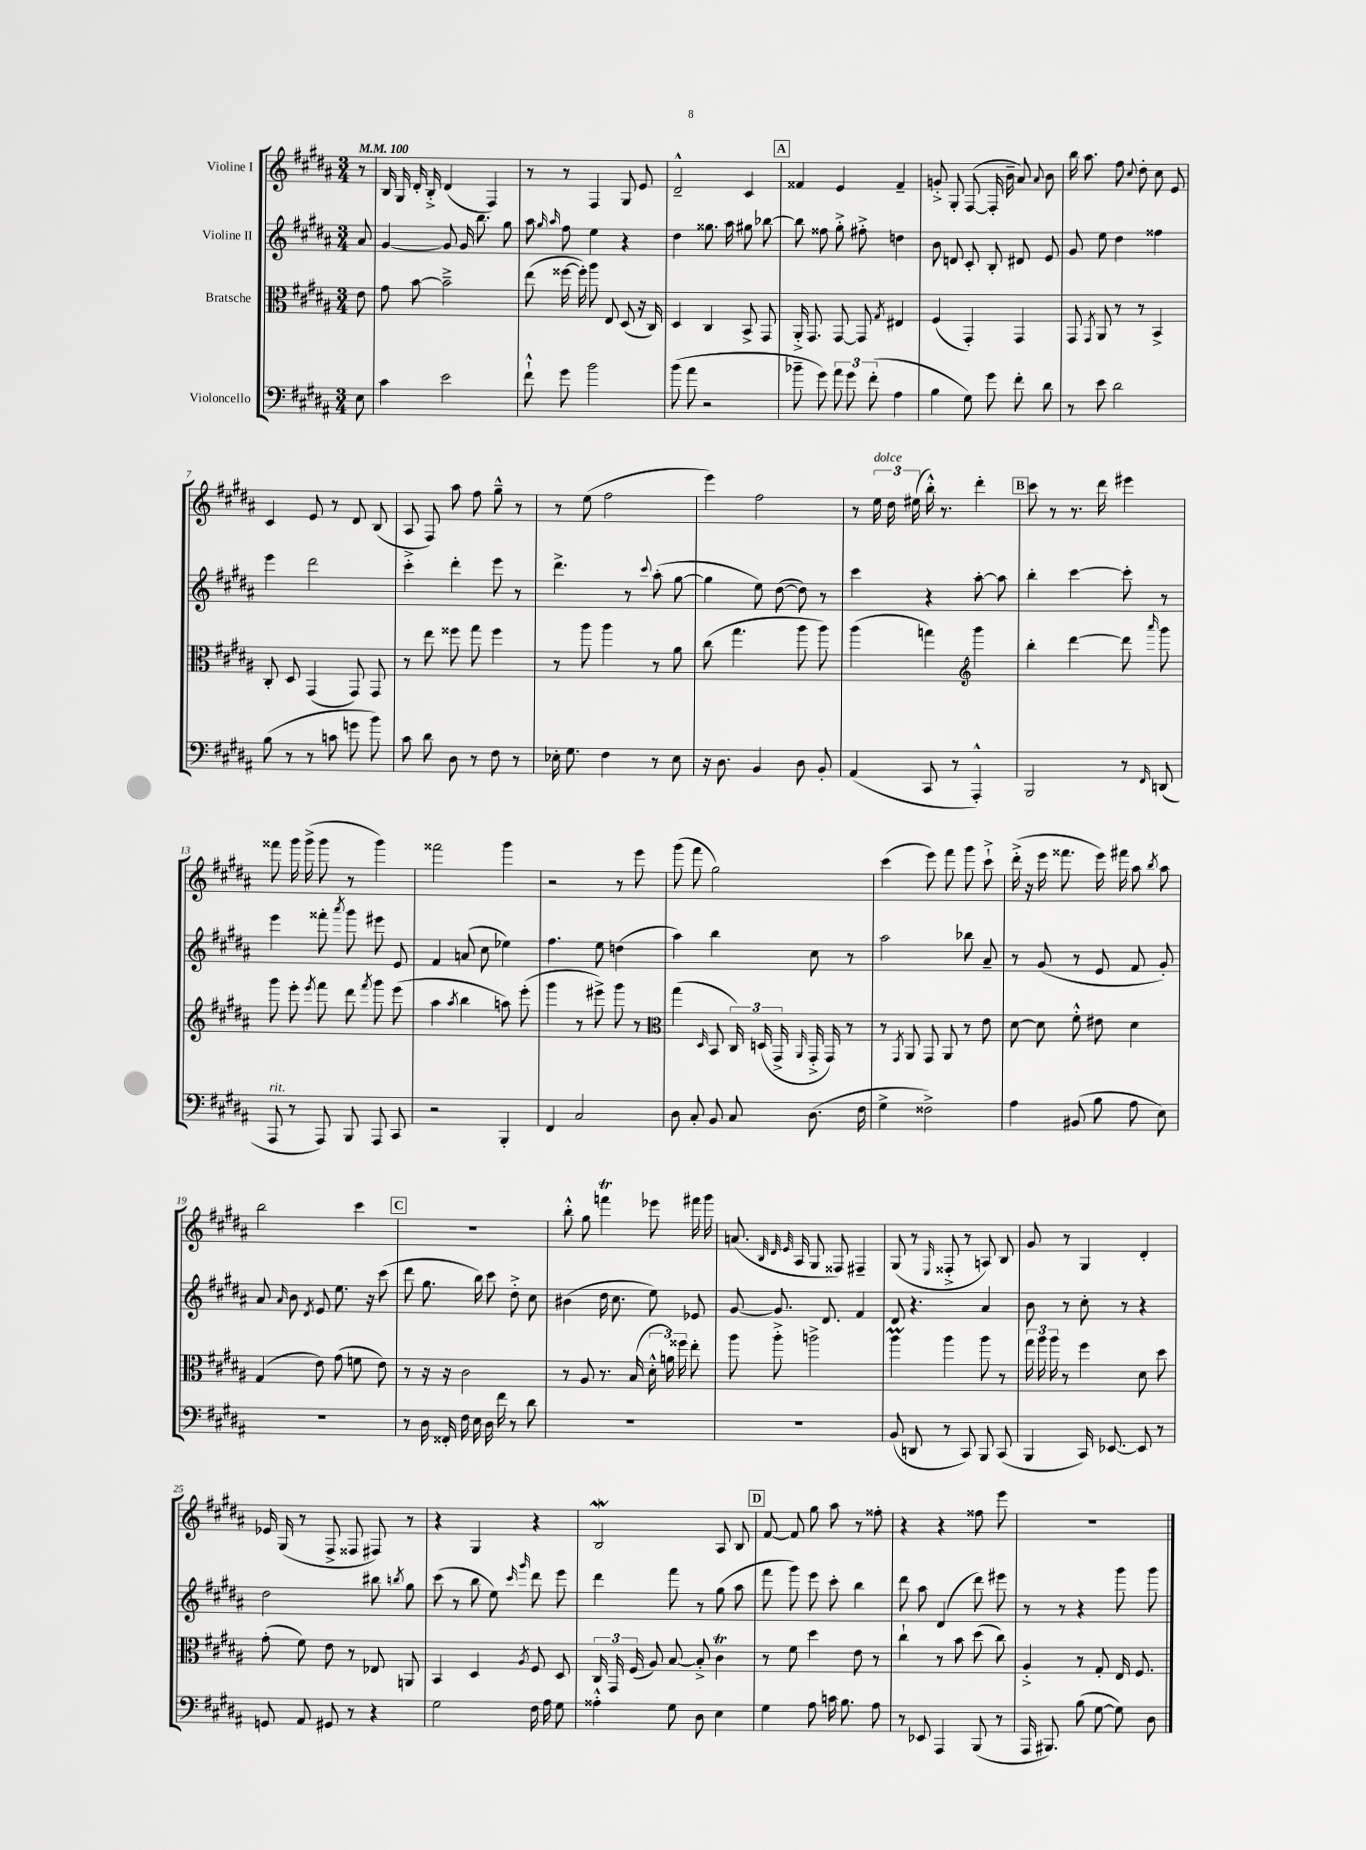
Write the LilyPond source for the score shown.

<<
\new StaffGroup <<
\new Staff = "s0" \with { instrumentName = "Violine I" } {
    \clef treble \key b \major \numericTimeSignature \time 3/4 \partial 8 \tempo 4 = 100
    \autoBeamOff r8 |
    b16 gis16 dis'16-. b16-.-> dis'4( fis4) |
    r8 r8 fis4 gis8 e'8 |
    dis'2---^ cis'4 |
    \mark \markup { \box "A" } fisis'4 e'4 fisis'4-- |
    g'8-.-> gis8-. fis8~( fis16-. b'16-- ais'8) \appoggiatura { ais'8 } b'8 |
    b''16 ais''8. fis''8 \appoggiatura { cis''8 } dis''8-. cis''8 e'8 |
    cis'4 e'8 r8 dis'8 b8( |
    ais8 fis8) ais''8 fis''8 gis''8---^ r8 |
    r8 e''8( fis''2 |
    e'''4) fis''2 |
    r8 \tuplet 3/2 { e''16^\markup { \italic "dolce" } dis''16 eis''16( } b''16-.-^) r8. dis'''4-. |
    \mark \markup { \box "B" } cis'''8 r8 r8. dis'''16 eis'''4 |
    fisis'''8 gis'''16 gis'''16->( gis'''8 r8 gis'''4) |
    fisis'''2 gis'''4 |
    r2 r8 e'''8 |
    gis'''8( fis'''8 gis''2) |
    cis'''4( e'''8) fis'''8 gis'''8 cis'''8-!-> |
    dis'''16-.->( r16 e'''16 fisis'''8. e'''16) fis'''16 ais''8 \acciaccatura { b''8 } ais''8 |
    b''2 cis'''4 |
    \mark \markup { \box "C" } R2. |
    b''8-.-^ gis''8 f'''4\trill ees'''8 fis'''16 gis'''16 |
    a'8.( \grace { b32 dis'32 e'32 } ais16 gis8 fisis8) fis4-- |
    gis8( r8 \grace { e16 } fisis8-.-> r8 a8) b8 |
    gis'8 r8 gis4 dis'4-. |
    ees'16 gis16( r8 fis8-> fisis8 fis8) r8 |
    r4 gis4 r4 |
    b2\mordent ais8 b8 |
    \mark \markup { \box "D" } fis'8~ fis'8 gis''8 ais''8 r8 fisis''8-. |
    r4 r4 fisis''8 e'''8 |
    R2. \bar "|." |
}
\new Staff = "s1" \with { instrumentName = "Violine II" } {
    \clef treble \key b \major \numericTimeSignature \time 3/4 \partial 8
    \autoBeamOff ais'8 |
    gis'4~ gis'8 gis'16 b''8. gis''8 |
    ais''8 \grace { gis''16 ais''16 } fis''8 e''4 r4 |
    dis''4 gisis''8. ais''16 gis''8 bes''8~ |
    \mark \markup { \box "A" } bes''8 fisis''8 gis''8-.-> fis''8-.-> d''4 |
    b'8 d'8 cis'8-. b8-. dis'8 e'8 |
    gis'8 e''8 dis''4 fisis''4 |
    e'''4 dis'''2 |
    cis'''4-.-> dis'''4-. e'''8 r8 |
    dis'''4.-> r8 \appoggiatura { cis'''8 } ais''8-.( gis''8~ |
    gis''4 e''8) dis''8~( dis''8) r8 |
    cis'''4 r4 ais''8~-. ais''8 |
    \mark \markup { \box "B" } b''4-. cis'''4~ cis'''8-. r8 |
    e'''4 fisis'''8-. \acciaccatura { ais'''8 } gis'''8 eis'''8 e'8 |
    fis'4 a'8( cis''8 ees''4) |
    fis''4. e''8 d''4( |
    ais''4) b''4 cis''8 r8 |
    ais''2 bes''8 ais'8-- |
    r8 gis'8( r8 e'8 fis'8 gis'8-.) |
    ais'8 \grace { ais'16 } b'8 \acciaccatura { dis'8 } e'8 e''8. r16 cis'''8( |
    \mark \markup { \box "C" } dis'''8 gis''8. b''16) cis'''8 dis''8-.-> cis''8 |
    bis'4( dis''16 cis''8. e''8) ees'8 |
    gis'8~ gis'8. dis'8. fis'4 |
    dis'8 r4. ais'4 |
    b'8 r8 cis''8-. r8 r4 |
    dis''2 bis''8 \acciaccatura { b''8 } gis''8 |
    cis'''8( r8 b''8 e''8) \grace { cis'''16 gis'''16 } dis'''8 e'''8 |
    dis'''4 fis'''8 r8 gis''8( ais''8 |
    \mark \markup { \box "D" } fis'''8 gis'''8) e'''8 cis'''8-. b''4 |
    dis'''8 ais''8 dis'4( dis'''8) eis'''8 |
    r8 r8 r4 gis'''8 gis'''8 \bar "|." |
}
\new Staff = "s2" \with { instrumentName = "Bratsche" } {
    \clef alto \key b \major \numericTimeSignature \time 3/4 \partial 8
    \autoBeamOff e'8 |
    gis'8 b'8~ b'2---> |
    e''8( fisis''16~ fisis''16-.) ais''8 e8 dis8( r16 cis16) |
    dis4 cis4 b,8-> gis,8 |
    \mark \markup { \box "A" } ais,16-.-> gis,8. gis,8~ gis,8 \acciaccatura { gis8 } eis4 |
    fis4( gis,4-.) gis,4 |
    gis,8 \acciaccatura { gis,8 } ais,8 r8 r8 b,4-> |
    cis8-. dis8 gis,4( gis,8) gis,8 |
    r8 e''8 fisis''8 gis''8 fisis''4 |
    r8 ais''8 ais''4 r8 ais'8 |
    cis''8( gis''4. ais''8 ais''8) |
    ais''4( g''4) \clef treble gis'''4 |
    \mark \markup { \box "B" } b''4-. dis'''4~ dis'''8 \grace { ais'''16 } gis'''8 |
    gis'''8 e'''8-. \acciaccatura { e'''8 } fis'''8 dis'''8 \acciaccatura { fis'''8 } gis'''8 e'''8( |
    ais''4 \acciaccatura { ais''8 } b''4 a''8) e'''8-.( |
    gis'''4 r8 eis'''8->) gis'''8 r8 |
    \clef alto gis''4( \grace { dis16 } b,8 \tuplet 3/2 { cis16) d16( gis,16-> } \grace { ais,16 } gis,16-.-> gis,16) r8 |
    r8 \acciaccatura { gis,8 } ais,8 gis,8 ais,8 r8 e'8 |
    dis'8~ dis'8 fis'8-.-^ eis'8 dis'4 |
    gis4( e'8) gis'8( f'8 e'8) |
    \mark \markup { \box "C" } r8 r16 r16 cis'2 |
    r8 ais8 r8. b16( \tuplet 3/2 { dis'16-.-^ a'16) fisis''16 } e''8-. |
    ais''8 ais''8-.-> a''2-> |
    ais''4\prall ais''4 ais''8 r8 |
    \tuplet 3/2 { gis''16 ais''16 ais''16 } r8 fis''4 dis'8 dis''8 |
    gis'8-.( fis'8) e'8 r8 ees8 a,8 |
    b,4 dis4 \acciaccatura { ais8 } fis8 dis8 |
    \tuplet 3/2 { cis16 gis,16 fis16( } ais8) b8~ b8-.-> cis'4\trill |
    \mark \markup { \box "D" } r8 fis'8 dis''4 e'8 r8 |
    cis''4-! r8 b'8 dis''8( cis''8) |
    ais4-.-> r8 gis8-. e16 fis8. \bar "|." |
}
\new Staff = "s3" \with { instrumentName = "Violoncello" } {
    \clef bass \key b \major \numericTimeSignature \time 3/4 \partial 8
    \autoBeamOff e8 |
    cis'4 e'2 |
    fis'8-!-^ gis'8 b'2 |
    b'8( ais'8 r2 |
    \mark \markup { \box "A" } bes'8-- gis'8) \tuplet 3/2 { ais'8 gis'8 fis'8-.( } ais4 |
    b4 gis8) gis'8 fis'8-. dis'8 |
    r8 e'8 dis'2 |
    b8( r8 r8 c'8 g'8 b'8) |
    cis'8 dis'8 dis8 r8 fis8 r8 |
    ees16-. gis8. fis4 r8 ees8 |
    r16 dis8. b,4 dis8 b,8-. |
    ais,4( cis,8 r8 ais,,4-.-^) |
    \mark \markup { \box "B" } b,,2 r8 \grace { fis,16 } d,8( |
    ais,,8^\markup { \italic "rit." } r8 ais,,8) b,,8 ais,,8 cis,8 |
    r2 b,,4-. |
    fis,4 cis2 |
    dis8 cis8-. b,8 cis8 dis8.( fis16 |
    gis4-> fisis2->) |
    ais4 bis,8( b8 ais8 e8) |
    R2. |
    \mark \markup { \box "C" } r8 dis16 fisis,16-. fis16 e16 dis16 fis'16 r8 dis'8 |
    R2. |
    R2. |
    b,8( d,8 r8 cis,8) b,,8 cis,8( |
    b,,4 cis,16) ees,8.~ ees,8 r8 |
    g,8 ais,8 gis,8 r8 r4 |
    gis2 fis16 ais16 gis8 |
    aisis4-.-^ gis8 dis8 e4 |
    \mark \markup { \box "D" } gis4 ais8 c'16 b8. ais8 |
    r8 ees,8 ais,,4 b,,8( r8 |
    ais,,16 bis,,8.) b8( gis8~ gis8) dis8 \bar "|." |
}
>>
>>
